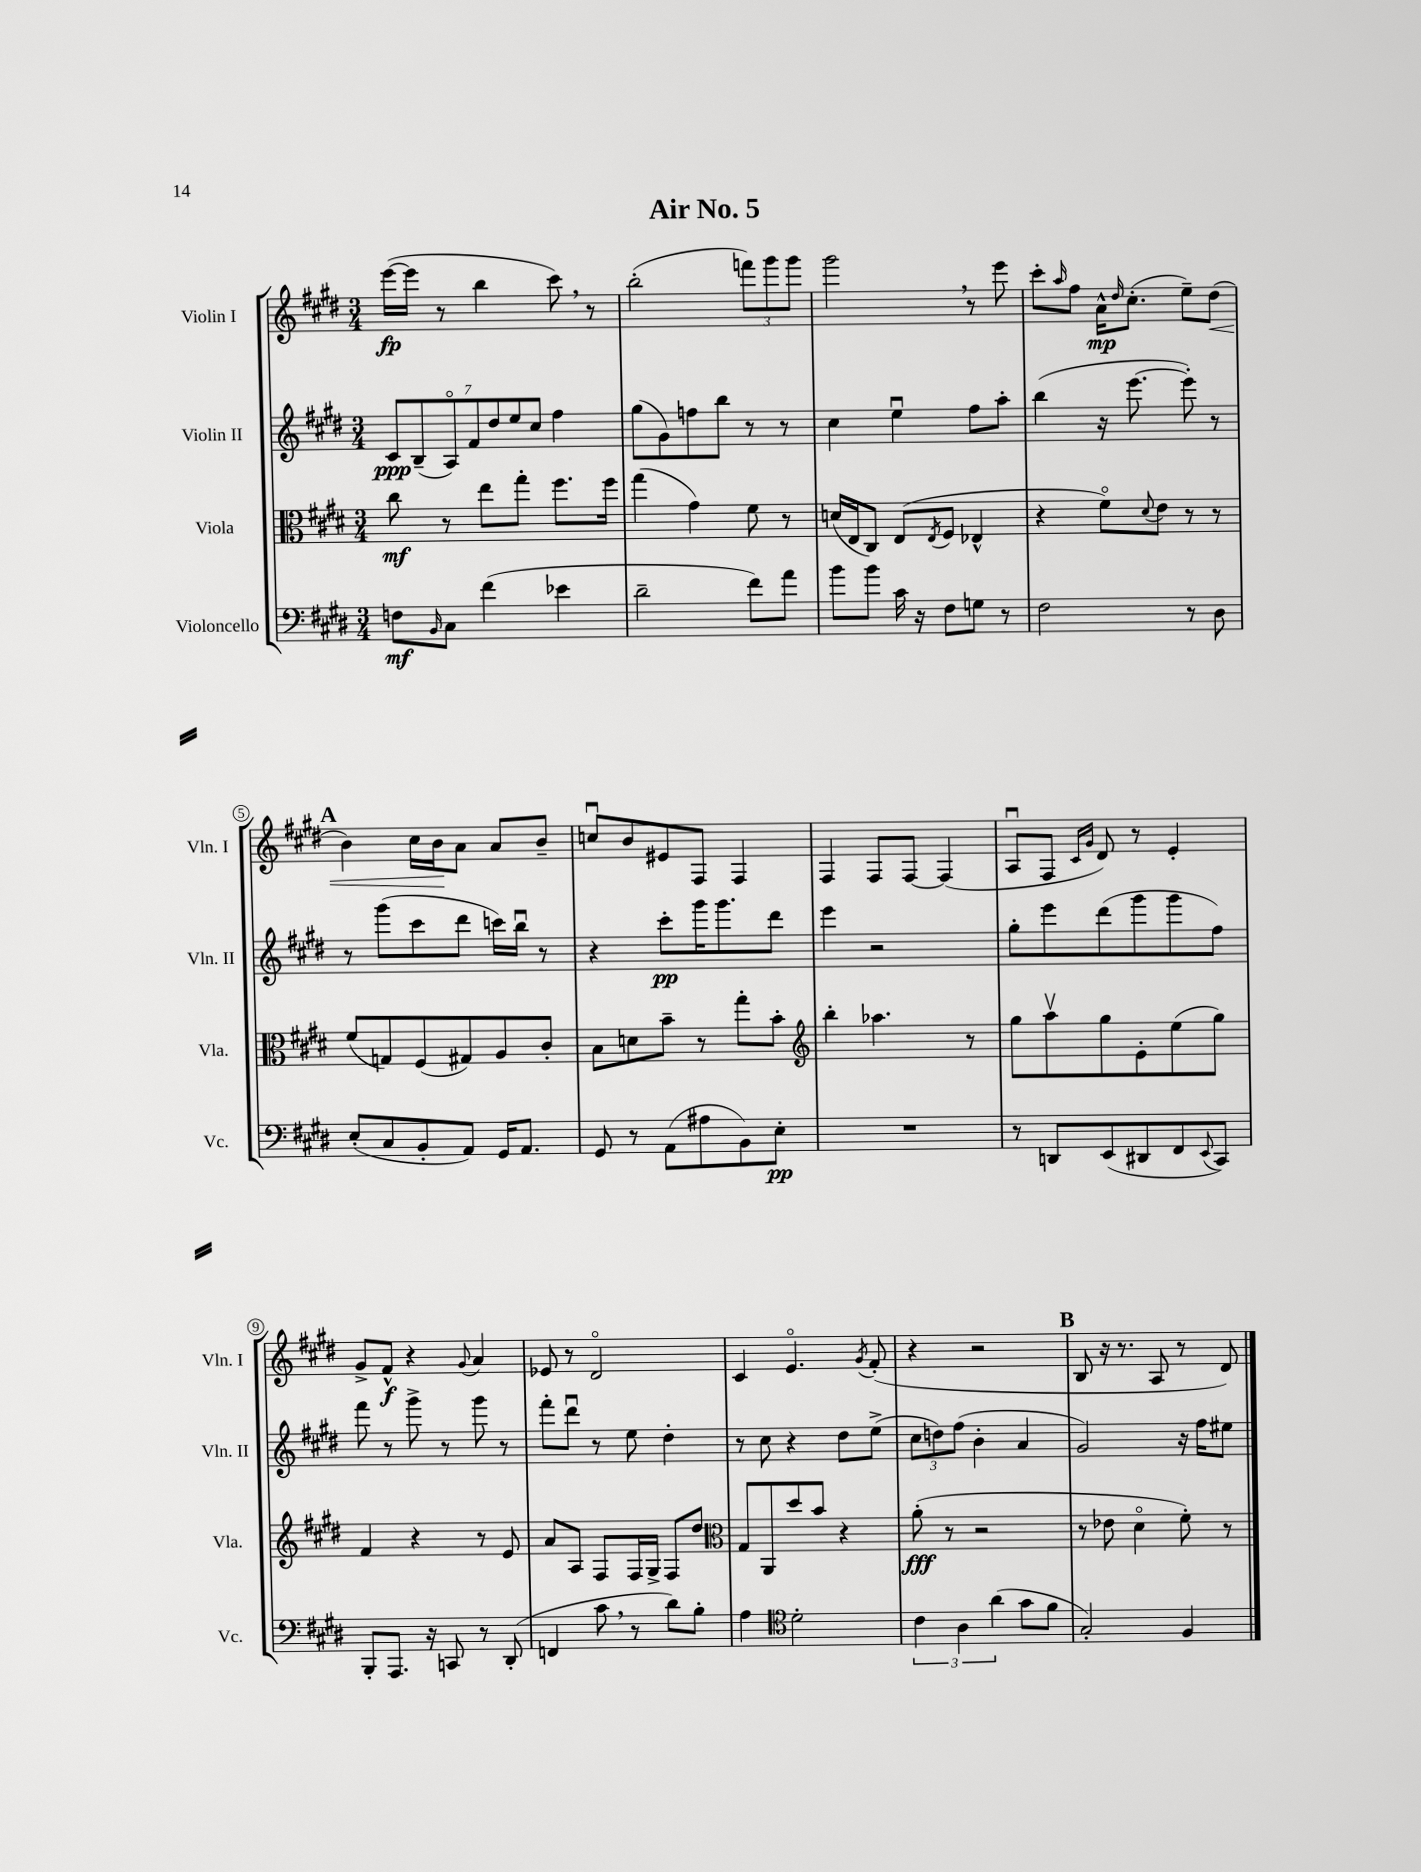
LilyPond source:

\header { title = "Air No. 5" }
<<
\new StaffGroup <<
\new Staff = "s0" \with { instrumentName = "Violin I" shortInstrumentName = "Vln. I" } {
    \clef treble \key e \major \numericTimeSignature \time 3/4
    e'''16~\fp( e'''16 r8 b''4 cis'''8) \breathe r8 |
    b''2-.( \tuplet 3/2 { f'''8) gis'''8 gis'''8 } |
    gis'''2 \breathe r8 e'''8 |
    cis'''8-. \grace { a''16 } fis''8 a'16-^\mp \grace { dis''16 } cis''8.-.( e''8--) dis''8\<( |
    \mark \markup { \bold "A" } b'4) cis''16 b'16\! a'8 a'8 b'8-- |
    c''8\downbow b'8 eis'8 fis8 fis4 |
    fis4 fis8 fis8~ fis4( |
    a8\downbow fis8 \grace { cis'16 gis'16 } dis'8) r8 e'4-. |
    gis'8-> fis'8-^\f r4 \appoggiatura { gis'8 } a'4 |
    ees'8 r8 dis'2\flageolet |
    cis'4 e'4.\flageolet \acciaccatura { gis'8 } fis'8-.( |
    r4 r2 |
    \mark \markup { \bold "B" } b8 r16 r8. a8 r8 dis'8) \bar "|." |
}
\new Staff = "s1" \with { instrumentName = "Violin II" shortInstrumentName = "Vln. II" } {
    \clef treble \key e \major \numericTimeSignature \time 3/4
    \tuplet 7/4 { cis'8\ppp b8--( a8\flageolet) fis'8 dis''8 e''8 cis''8 } fis''4 |
    gis''8( gis'8) f''8 b''8 r8 r8 |
    cis''4 e''4\downbow fis''8 a''8-. |
    b''4( r16 e'''8.~ e'''8-.) r8 |
    \mark \markup { \bold "A" } r8 gis'''8( cis'''8 dis'''8 c'''16) b''16\downbow r8 |
    r4 cis'''8-.\pp gis'''16 gis'''8. dis'''8 |
    e'''4 r2 |
    gis''8-. e'''8 dis'''8( gis'''8 gis'''8 fis''8) |
    fis'''8 r8 gis'''8-> r8 gis'''8 r8 |
    fis'''8-. dis'''8\downbow r8 e''8 dis''4-. |
    r8 cis''8 r4 dis''8 e''8->( |
    \tuplet 3/2 { cis''8 d''8) fis''8( } b'4-. a'4 |
    \mark \markup { \bold "B" } gis'2) r16 fis''16 eis''8 \bar "|." |
}
\new Staff = "s2" \with { instrumentName = "Viola" shortInstrumentName = "Vla." } {
    \clef alto \key e \major \numericTimeSignature \time 3/4
    cis''8\mf r8 e''8 gis''8-. fis''8. fis''16 |
    gis''4( gis'4) fis'8 r8 |
    d'16( e16 cis8) e8( \acciaccatura { e8 } fis8 ees4-^ |
    r4 fis'8\flageolet) \appoggiatura { dis'8 } e'8 r8 r8 |
    \mark \markup { \bold "A" } fis'8( g8) fis8( gis8) a8 cis'8-. |
    b8 d'8 b'8-- r8 gis''8-. b'8-. |
    \clef treble b''4-. aes''4. r8 |
    gis''8 a''8\upbow gis''8 e'8-. e''8( gis''8) |
    fis'4 r4 r8 e'8 |
    a'8 a8 fis8 fis16 gis16-> fis8 dis''8 |
    \clef alto gis8 a,8 dis''8 b'8 r4 |
    a'8-.\fff( r8 r2 |
    \mark \markup { \bold "B" } r8 ees'8 dis'4\flageolet fis'8-.) r8 \bar "|." |
}
\new Staff = "s3" \with { instrumentName = "Violoncello" shortInstrumentName = "Vc." } {
    \clef bass \key e \major \numericTimeSignature \time 3/4
    f8\mf \grace { b,16 } cis8 fis'4( ees'4 |
    dis'2-- fis'8) a'8 |
    b'8 b'8 cis'16 r16 fis8 g8 r8 |
    fis2 r8 dis8 |
    \mark \markup { \bold "A" } e8-.( cis8 b,8-. a,8) gis,16 a,8. |
    gis,8 r8 a,8( ais8 b,8) e8-.\pp |
    R2. |
    r8 d,8 e,8( dis,8 fis,8 \appoggiatura { e,8 } cis,8) |
    b,,8-. a,,8. r16 c,8 r8 dis,8-.( |
    f,4 cis'8 \breathe r8 dis'8) b8-. |
    a4 \clef tenor dis'2-. |
    \tuplet 3/2 { cis'4 a4 a'4( } gis'8 fis'8 |
    \mark \markup { \bold "B" } gis2-.) fis4 \bar "|." |
}
>>
>>
\layout { \context { \Score \override BarNumber.stencil = #(make-stencil-circler 0.1 0.3 ly:text-interface::print) } }
